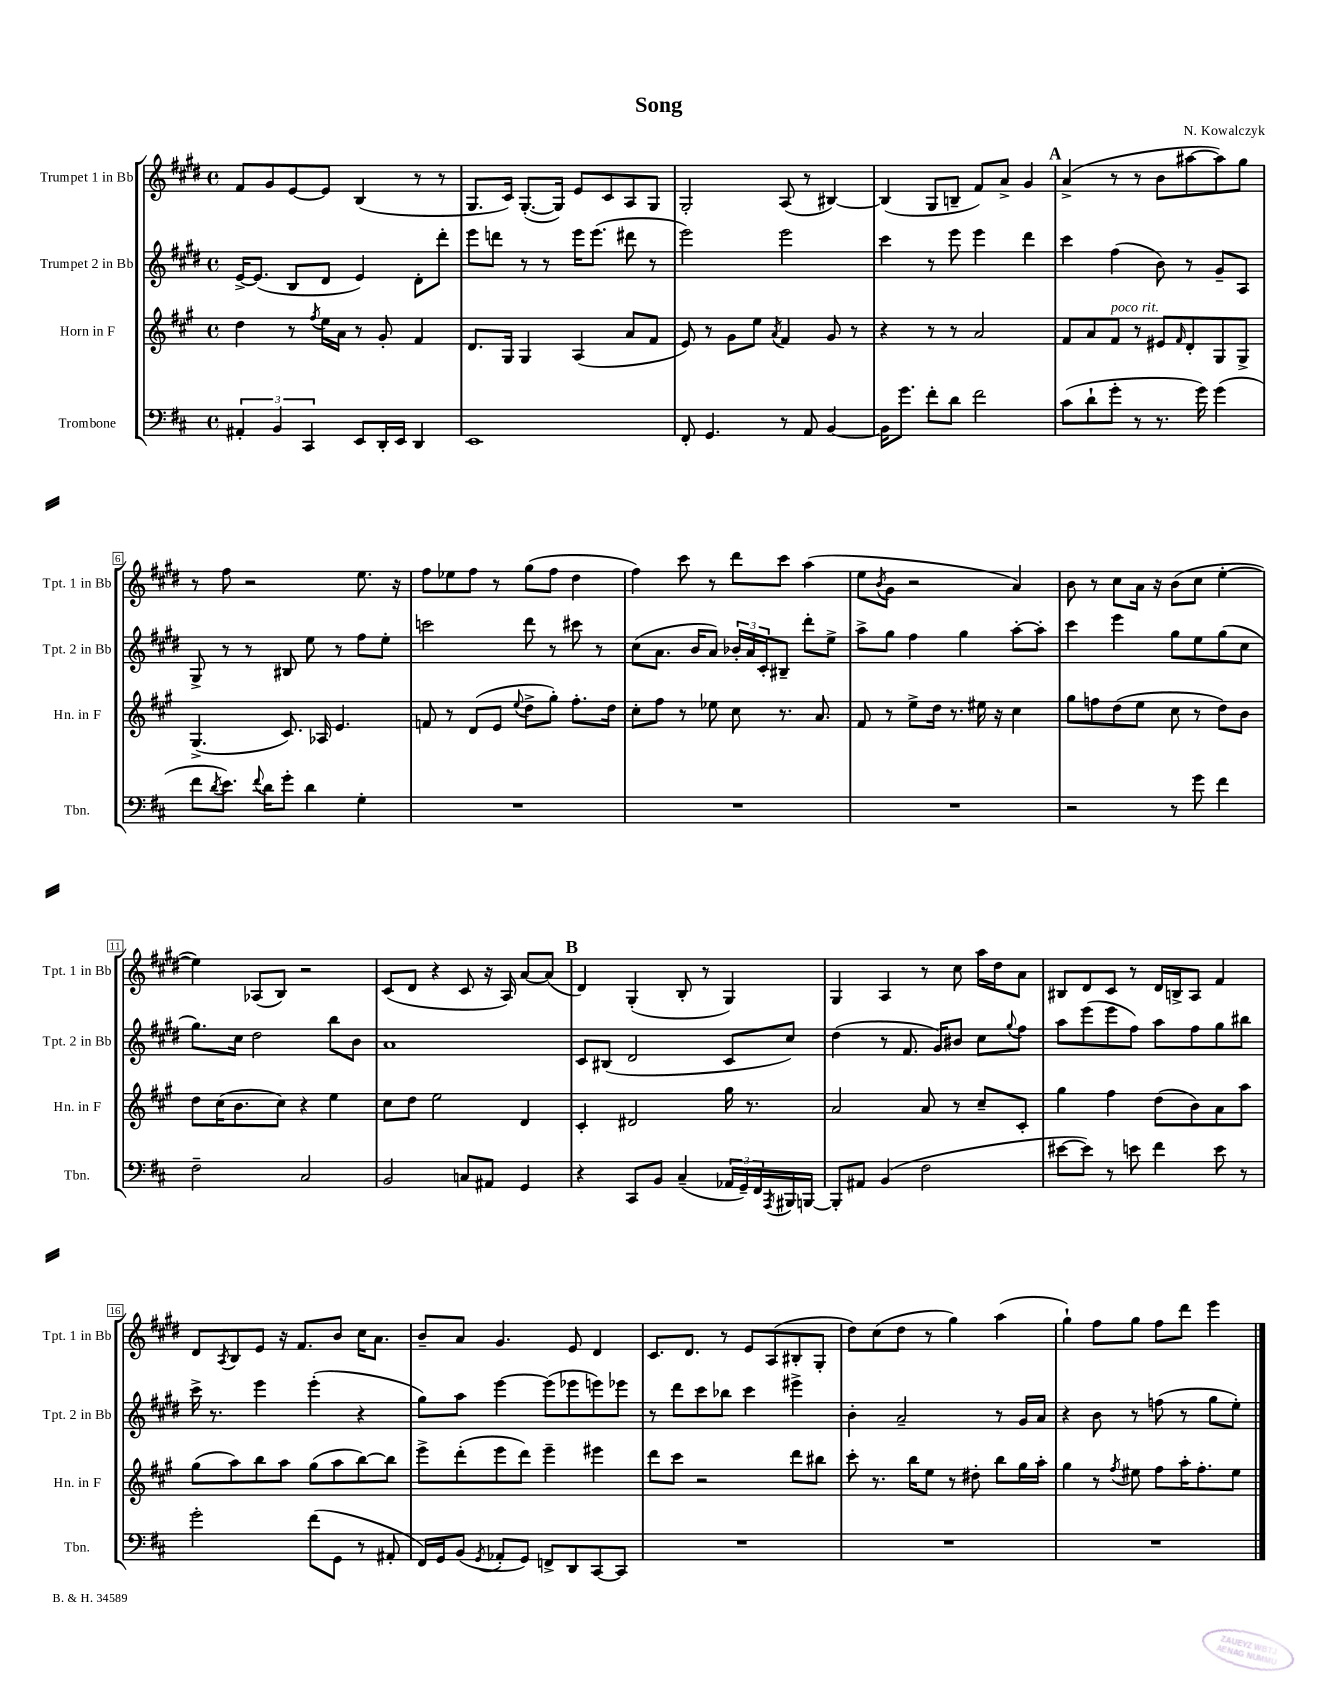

**kern	**kern	**kern	**kern
*staff4	*staff3	*staff2	*staff1
*clefF4	*clefG2	*clefG2	*clefG2
*k[f#c#]	*k[f#c#g#]	*k[f#c#g#d#]	*k[f#c#g#d#]
*M4/4	*M4/4	*M4/4	*M4/4
*met(c)	*met(c)	*met(c)	*met(c)
6AA#'	4dd	[16e^	8f#
.	.	(8.e]	.
.	.	.	8g#
6BB	.	.	.
.	8r	8B	[8e
6CC#	.	.	.
.	8qff#	.	.
.	16ee	8d#	8e]
.	16a	.	.
8EE	8r	4e)	(4B
16DD'	8g#'	.	.
16EE	.	.	.
4DD	4f#	8d#'	8r
.	.	8ddd#'	8r
=	=	=	=
1EE	8.d	8eee	8.G#
.	.	8ddd	.
.	16G#	.	16c#)
.	4G#	8r	([8.G#'
.	.	8r	.
.	.	.	16G#])
.	(4A	16eee	8e
.	.	(8.eee	.
.	.	.	8c#
.	8a	8ddd#	8A
.	8f#	8r	8G#
=	=	=	=
8FF#'	8e)	2eee)	2G#'
4.GG	8r	.	.
.	8g#	.	.
.	8ee	.	.
.	8qa	.	.
8r	4f#	2eee	(8A
8AA	.	.	8r
[4BB	8g#	.	[4B#)
.	8r	.	.
=	=	=	=
16BB]	4r	4ccc#	(4B#]
8.g	.	.	.
8f#'	8r	8r	8G#
8d	8r	8eee	8B~
2f#	2a	4eee	8f#)
.	.	.	8a^
.	.	4ddd#	4g#
=	=	=	=
(8c#	8f#	4ccc#	(4a^
8d`	8a	.	.
8g'	8f#	(4ff#	8r
8r	8r	.	8r
8.r	8e#	8b)	8b
.	16qqf#	.	.
.	8d'	8r	[8aa#
16g)	.	.	.
(4g	8G#	8g#~	8aa#])
.	8G#^	8A	8gg#
=	=	=	=
8f#	(4.G#^	8G#^	8r
8qd	.	.	.
8.e)	.	8r	8ff#
.	.	8r	2r
8qqf#	.	.	.
16d	.	.	.
8g'	8.c#)	8B#	.
4d	.	8ee	.
.	16A-	.	.
.	4.e	8r	.
4G'	.	8ff#	8.ee
.	.	8ee'	.
.	.	.	16r
=	=	=	=
1r	8f	2ccc	8ff#
.	8r	.	8ee-
.	(8d	.	8ff#
.	8e	.	8r
.	8qqee	.	.
.	8dd^	8ddd#	(8gg#
.	8gg#')	8r	8ff#
.	8.ff#'	8ccc#	4dd#
.	.	8r	.
.	16dd	.	.
=	=	=	=
1r	8cc#'	(8cc#	4ff#)
.	8ff#	8.a	.
.	8r	.	8ccc#
.	.	16b	.
.	8ee-	8a)	8r
.	8cc#	24b-'	8ddd#
.	.	24a	.
.	.	24c#'	.
.	8.r	8B#~	8ccc#
.	.	8ddd#'	(4aa
.	8.a	.	.
.	.	8ee^	.
=	=	=	=
1r	8f#	8aa^	8ee
.	.	.	8qb
.	8r	8gg#	8g#
.	8ee^	4ff#	2r
.	16dd	.	.
.	8.r	.	.
.	.	4gg#	.
.	16ee#	.	.
.	16r	.	.
.	4cc#	[8aa'	4a)
.	.	8aa']	.
=	=	=	=
2r	8gg#	4ccc#	8b
.	8ff	.	8r
.	(8dd	4eee	8cc#
.	8ee	.	16a
.	.	.	16r
8r	8cc#	8gg#	(8b
8g	8r	8ee	8cc#
4f#	8dd)	(8gg#	[4ee'
.	8b	8cc#	.
=	=	=	=
2F#~	8dd	8.gg#)	4ee])
.	(16cc#	.	.
.	8.b	16cc#	.
.	.	2dd#	(8A-
.	8cc#)	.	8B)
2C#	4r	.	2r
.	4ee	8bb	.
.	.	8b	.
=	=	=	=
2BB	8cc#	1a	(8c#
.	8dd	.	8d#
.	2ee	.	4r
8C	.	.	8c#
8AA#	.	.	16r
.	.	.	16A)
4GG	4d	.	[8a
.	.	.	(8a]
=	=	=	=
4r	4c#'	8c#	4d#)
.	.	(8B#	.
8CC#	2d#	2d#	(4G#'
8BB	.	.	.
(4C#~	.	.	8B'
.	.	.	8r
24AA-	16gg#	8c#	4G#)
24GG~)	.	.	.
.	8.r	.	.
24FF#	.	.	.
8qAAA	.	.	.
16BBB#	.	8cc#)	.
[16BBB	.	.	.
=	=	=	=
8BBB']	2a	(4dd#	4G#
8AA#	.	.	.
(4BB	.	8r	4A
.	.	8.f#	.
2F#	8a	.	8r
.	.	16g#)	.
.	8r	8b#	8cc#
.	8cc#~	8cc#	16aa
.	.	.	16dd#
.	.	8qqgg#	.
.	8c#'	8ff#	8a
=	=	=	=
[8e#	4gg#	8aa	8B#
8e#])	.	(8eee	8d#
8r	4ff#	8eee	8c#
8e	.	8ff#)	8r
4f#	(8dd	8aa	16d#
.	.	.	16B^
.	8b)	8ff#	8A
8e	8a	8gg#	4f#
8r	8aa	8bb#	.
=	=	=	=
2g'	(8gg#	16ccc#^	8d#
.	.	8.r	.
.	.	.	8qA
.	8aa)	.	8B
.	8bb	4eee	8e
.	8aa	.	16r
.	.	.	8.f#
(8f#	(8gg#	(4eee'	.
8GG	8aa	.	8b
8r	[8bb)	4r	16cc#
.	.	.	8.a
8AA#'	8bb]	.	.
=	=	=	=
16FF#)	8eee^	8gg#)	8b~
16GG	.	.	.
(8BB	(8ddd'	8aa	8a
8qGG	.	.	.
8AA-'	8eee	[4eee	4.g#
8GG)	8ddd)	.	.
8FF^	4eee~	(8eee]	.
8DD	.	8eee-	8e
[8CC#	4eee#	8eee)	4d#
8CC#]	.	8eee-	.
=	=	=	=
1r	8ddd	8r	8.c#
.	8ccc#	8ddd#	.
.	.	.	8.d#
.	2r	8ccc#	.
.	.	8bb-	8r
.	.	4ccc#	8e
.	.	.	(8A
.	8ddd	4eee#^	8B#'
.	8bb#	.	8G#'
=	=	=	=
1r	8ccc#'	4b'	8dd#)
.	8.r	.	(8cc#
.	.	2a~	8dd#
.	16bb	.	.
.	8ee	.	8r
.	8r	.	4gg#)
.	8dd#'	.	.
.	8bb	8r	(4aa
.	16gg#	16g#	.
.	16aa'	16a	.
=	=	=	=
1r	4gg#	4r	4gg#`)
.	8r	8b	8ff#
.	8qff#	.	.
.	8ee#	8r	8gg#
.	8ff#	(8ff	8ff#
.	16aa'	8r	8ddd#
.	8.ff#'	.	.
.	.	8gg#	4eee
.	8ee#	8ee')	.
==	==	==	==
*-	*-	*-	*-
